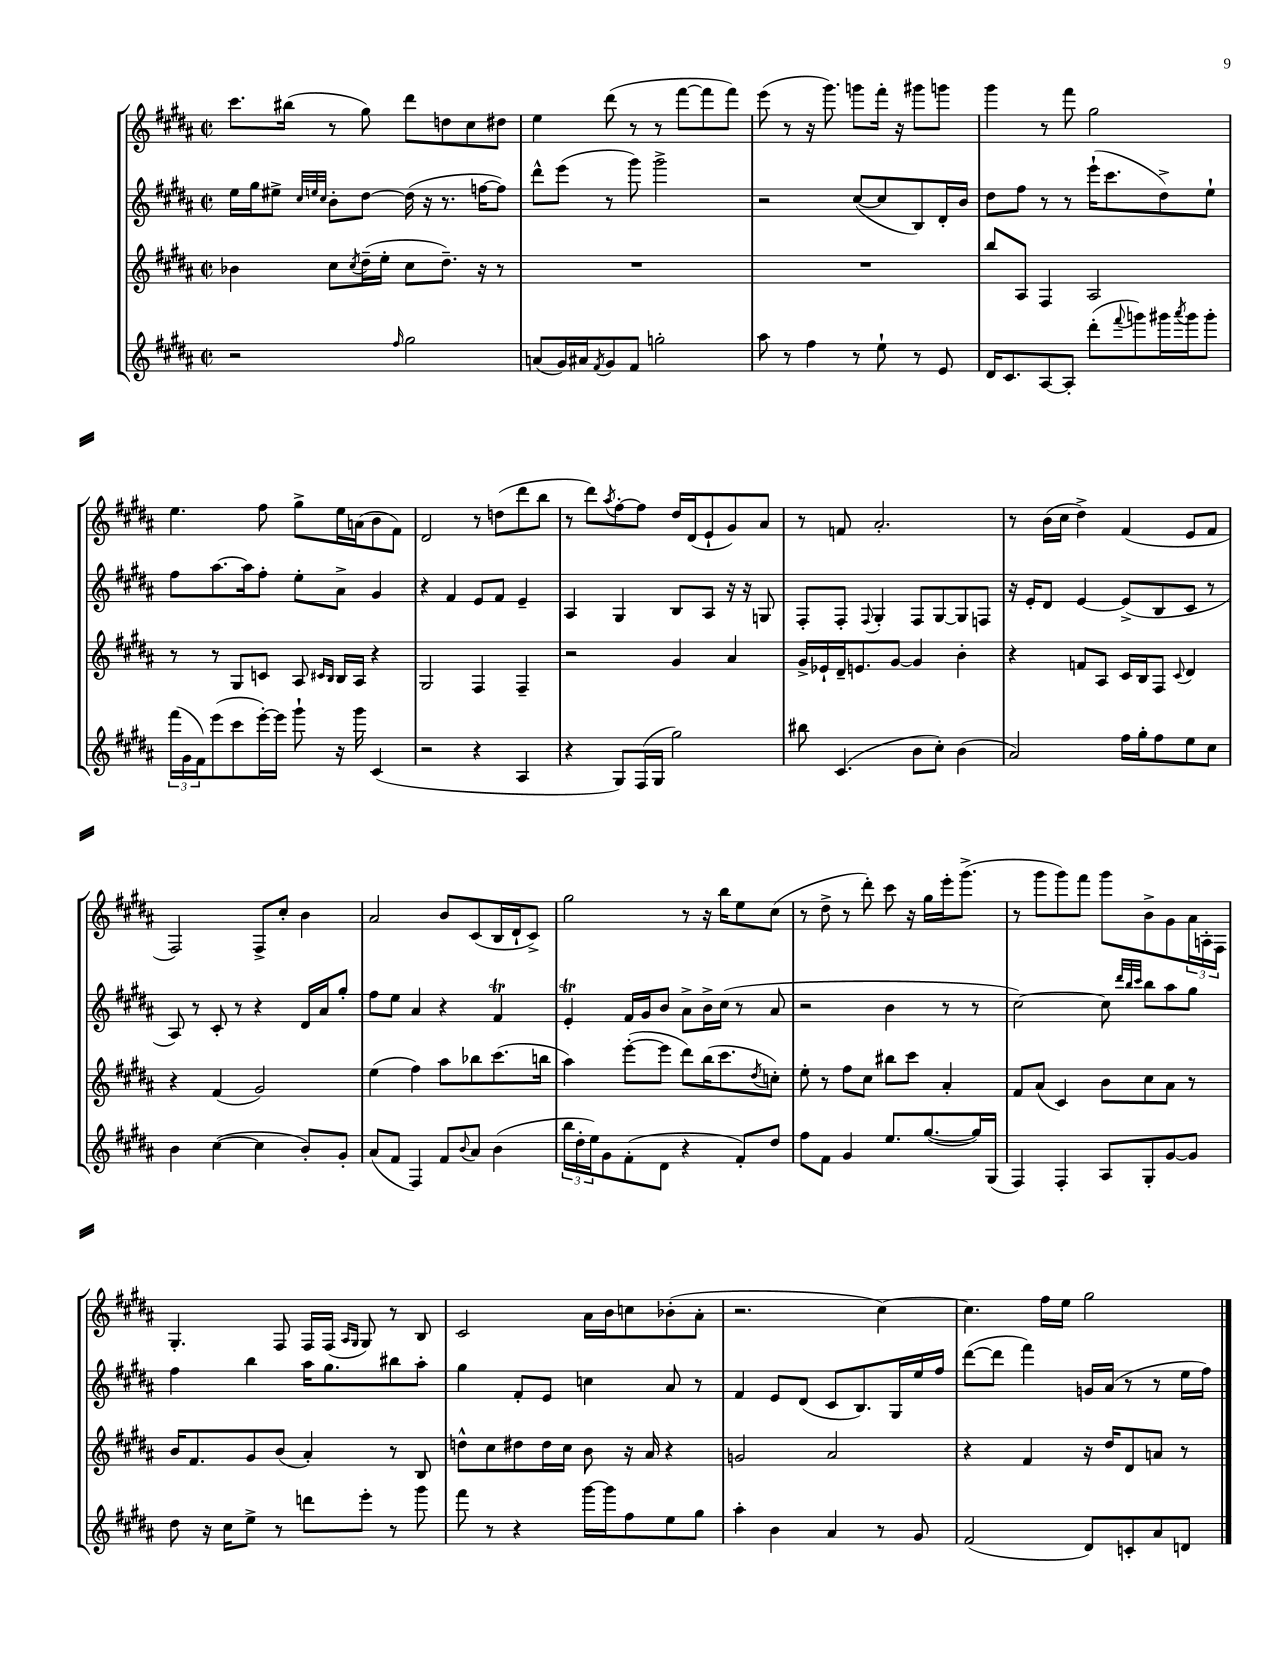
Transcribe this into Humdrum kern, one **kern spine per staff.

**kern	**kern	**kern	**kern
*part4	*part3	*part2	*part1
*staff4	*staff3	*staff2	*staff1
*clefG2	*clefG2	*clefG2	*clefG2
*k[f#c#g#d#a#]	*k[f#c#g#d#a#]	*k[f#c#g#d#a#]	*k[f#c#g#d#a#]
*M2/2	*M2/2	*M2/2	*M2/2
*met(c|)	*met(c|)	*met(c|)	*met(c|)
=1	=1	=1	=1
2r	4b-X\	16ee\LL	8.ccc#\L
.	.	16gg#\J	.
.	.	8ee#X^\J	.
.	.	.	(16bb#X\Jk
.	.	32qqcc#/LLL	.
.	.	32qqeen/	.
.	.	32qqcc#/JJJ	.
.	8cc#\L	8b'\L	8r
.	8qcc#/	.	.
.	(16dd#~\L	[8dd#\J	8gg#\)
.	16ee'\JJ	.	.
16qqff#/	.	.	.
2gg#\	8cc#\L	(16dd#\]	8ddd#\L
.	.	16r	.
.	8.dd#~\J)	8.r	8ddn\
.	.	.	8cc#\
.	16r	[16ffn\KL	.
.	8r	8ff\J])	8dd#X\J
=2	=2	=2	=2
(8an/L	1r	8ddd#^^\L	4ee\
16g#/L)	.	(8eee\J	.
16a#X/J	.	.	.
8qf#/	.	.	.
8g#/	.	8r	(8ddd#\
8f#/J	.	8ggg#\)	8r
2ggn'\	.	2ggg#^\	8r
.	.	.	[8fff#\L
.	.	.	8fff#\]
.	.	.	8fff#\J)
=3	=3	=3	=3
8aa#\	1r	2r	(8eee\
8r	.	.	8r
4ff#\	.	.	16r
.	.	.	8.ggg#\)
8r	.	([8cc#/L	8gggn\L
8ee`\	.	8cc#/]	16fff#'\Jk
.	.	.	16r
8r	.	8B/)	8ggg#X\L
8e/	.	16d#'/L	8gggn\J
.	.	16b/JJ	.
=4	=4	=4	=4
16d#/KL	8bb/L	8dd#\L	4ggg#\
8.c#/	.	.	.
.	8A#/J	8ff#\J	.
[8A#/	4F#/	8r	8r
8A#'/J]	.	8r	8fff#\
(8ddd#'\L	2A#/	(16eee`\KL	2gg#\
.	.	8.ccc#\	.
8qqfff#/	.	.	.
8gggn\)	.	.	.
16ggg#X\L	.	8dd#^\)	.
8qaaa#/	.	.	.
16ggg#\J	.	.	.
8ggg#'\J	.	8ee`\J	.
!!LO:LB:g=z
=5	=5	=5	=5
(24fff#\LL	8r	8ff#\L	4.ee\
24g#\	.	.	.
24f#\J)	.	.	.
(8eee\	8r	[8.aa#\	.
8ccc#\	8G#/L	.	.
.	.	16aa#\k]	.
[16eee'\L)	8cn/J	8ff#'\J	8ff#\
16eee\JJ]	.	.	.
8ggg#`\	8A#/	8ee'\L	8gg#^\L
.	16qqc#X/LL	.	.
.	16qqB/JJ	.	.
16r	16B/LL	8a#^\J	16ee\L
16ggg#\	16A#/JJ	.	(16an\J
(4c#/	4r	4g#/	8b\
.	.	.	8f#\J)
=6	=6	=6	=6
2r	2G#/	4r	2d#/
.	.	4f#/	.
4r	4F#/	8e/L	8r
.	.	8f#/J	(8ddn\L
4A#/	4F#~/	4e~/	8ddd#\
.	.	.	8bb\J
=7	=7	=7	=7
4r	2r	4A#/	8r
.	.	.	8ddd#\L)
.	.	.	8qaa#/
8G#/L)	.	4G#/	[8ff#'\
(16F#/L	.	.	8ff#\J]
16G#/JJ	.	.	.
2gg#\)	4g#/	8B/L	16dd#/LL
.	.	.	(16d#/J
.	.	8A#/J	8e`/
.	4a#/	16r	8g#/)
.	.	16r	.
.	.	8Gn/	8a#/J
=8	=8	=8	=8
8bb#X\	16g#^/LL	8F#'/L	8r
.	16e-X`/	.	.
(4.c#/	16d#~/J	8F#'/J	8fn/
.	8.en/	.	.
.	.	8qqF#/	.
.	.	4G#'/	2.a#'/
.	[8g#/J	.	.
8b\L	4g#/]	8F#/L	.
8cc#'\J)	.	[8G#/	.
(4b\	4b'\	8G#/]	.
.	.	8Fn/J	.
=9	=9	=9	=9
2a#/)	4r	16r	8r
.	.	16e'/KL	.
.	.	8d#/J	(16b\LL
.	.	.	16cc#\JJ
.	8fn/L	[4e/	4dd#^\)
.	8A#/J	.	.
16ff#\LL	16c#/LL	(8e^/L]	(4f#/
16gg#'\J	16B/J	.	.
8ff#\	8F#/J	8B/	.
.	8qqc#/	.	.
8ee\	4d#/	8c#/J	8e/L
8cc#\J	.	8r	8f#/J
!!LO:LB:g=z
=10	=10	=10	=10
4b\	4r	8A#/)	2F#/)
.	.	8r	.
([4cc#\	(4f#/	8c#'/	.
.	.	8r	.
4cc#\]	2g#/)	4r	8F#^/L
.	.	.	8cc#'/J
8b'/L)	.	16d#/LL	4b\
.	.	16a#/J	.
8g#'/J	.	8gg#'/J	.
=11	=11	=11	=11
(8a#/L	(4ee\	8ff#\L	2a#/
8f#/J	.	8ee\J	.
4F#/)	4ff#\)	4a#/	.
8f#/L	8aa#\L	4r	8b/L
8qqb/	.	.	.
8a#/J	8bb-X\	.	(8c#/
(4b\	(8.ccc#\	4f#T/	16B/L
.	.	.	16d#`/J
.	.	.	8c#^/J)
.	16bbn\Jk	.	.
=12	=12	=12	=12
24bb\LL	4aa#\)	4eT'/	2gg#\
24dd#'\	.	.	.
24ee\J)	.	.	.
8g#\	.	.	.
(8f#'\	([8eee'\L	16f#/LL	.
.	.	16g#/J	.
8d#\J	8eee\J]	8b/J	.
4r	8ddd#\L)	8a#^\L	8r
.	(16bb\K	16b^\L	16r
.	8.ccc#\	(16cc#\JJ	16bb\KL
8f#'/L)	.	8r	8ee\
.	8qdd#/	.	.
8dd#/J	8ccn'\J)	8a#/	(8cc#\J
=13	=13	=13	=13
8ff#\L	8ee'\	2r	8r
8f#\J	8r	.	8dd#^\
4g#/	8ff#\L	.	8r
.	8cc#\J	.	8ddd#'\)
8.ee/L	8bb#X\L	4b\	8ccc#\
.	8ccc#\J	.	16r
([8.gg#/	.	.	16gg#\LL
.	4a#'/	8r	16eee'\J
.	.	.	(8.ggg#^\J
16gg#/L])	.	8r	.
(16G#/JJ	.	.	.
=14	=14	=14	=14
4F#/)	8f#/L	[2cc#\)	8r
.	(8a#/J	.	8ggg#\L
4F#'/	4c#/)	.	8ggg#\)
.	.	.	8fff#\J
8A#/L	8b\L	8cc#\]	8ggg#\L
.	.	32qqddd#/LLL	.
.	.	32qqbb/	.
.	.	32qqccc#/JJJ	.
8G#'/	8cc#\	8bb\L	8b^\
[8g#/	8a#\J	8aa#\	8g#\
8g#/J]	8r	8gg#\J	24a#\L
.	.	.	24An'\
.	.	.	24F#\JJ
!!LO:LB:g=z
=15	=15	=15	=15
8dd#\	16b/KL	4ff#\	4.G#'/
.	8.f#/	.	.
16r	.	.	.
16cc#\KL	.	.	.
8ee^\J	8g#/	4bb\	.
8r	(8b/J	.	8F#/
8dddn\L	4a#'/)	16aa#\KL	16F#/LL
.	.	8.gg#\	(16F#/JJ
.	.	.	16qqA#/LL
.	.	.	16qqG#/JJ
8eee'\J	.	.	8G#/)
8r	8r	8bb#X\	8r
8ggg#\	8B/	8aa#'\J	8B/
=16	=16	=16	=16
8fff#\	8ddn^^\L	4gg#\	2c#/
8r	8cc#\	.	.
4r	8dd#X\	8f#'/L	.
.	16dd#\L	8e/J	.
.	16cc#\JJ	.	.
[16ggg#\LL	8b\	4ccn\	16a#\LL
16ggg#\J]	.	.	16b\J
8ff#\	16r	.	8ccn\
.	16a#/	.	.
8ee\	4r	8a#/	(8b-X'\
8gg#\J	.	8r	8a#'\J
=17	=17	=17	=17
4aa#'\	2gn/	4f#/	2.r
4b\	.	8e/L	.
.	.	(8d#/J	.
4a#/	2a#/	8c#/L	.
.	.	8.B/)	.
8r	.	.	[4cc#\)
.	.	16G#/L	.
8g#/	.	16ee/	.
.	.	16ff#/JJ	.
=18	=18	=18	=18
(2f#/	4r	([8ddd#\L	4.cc#\]
.	.	8ddd#\J]	.
.	4f#/	4fff#\)	.
.	.	.	16ff#\LL
.	.	.	16ee\JJ
8d#/L)	16r	16gn/LL	2gg#\
.	16dd#/KL	(16a#/JJ	.
8cn'/	8d#/	8r	.
8a#/	8an/J	8r	.
8dn/J	8r	16ee\LL	.
.	.	16ff#\JJ)	.
==	==	==	==
*-	*-	*-	*-
